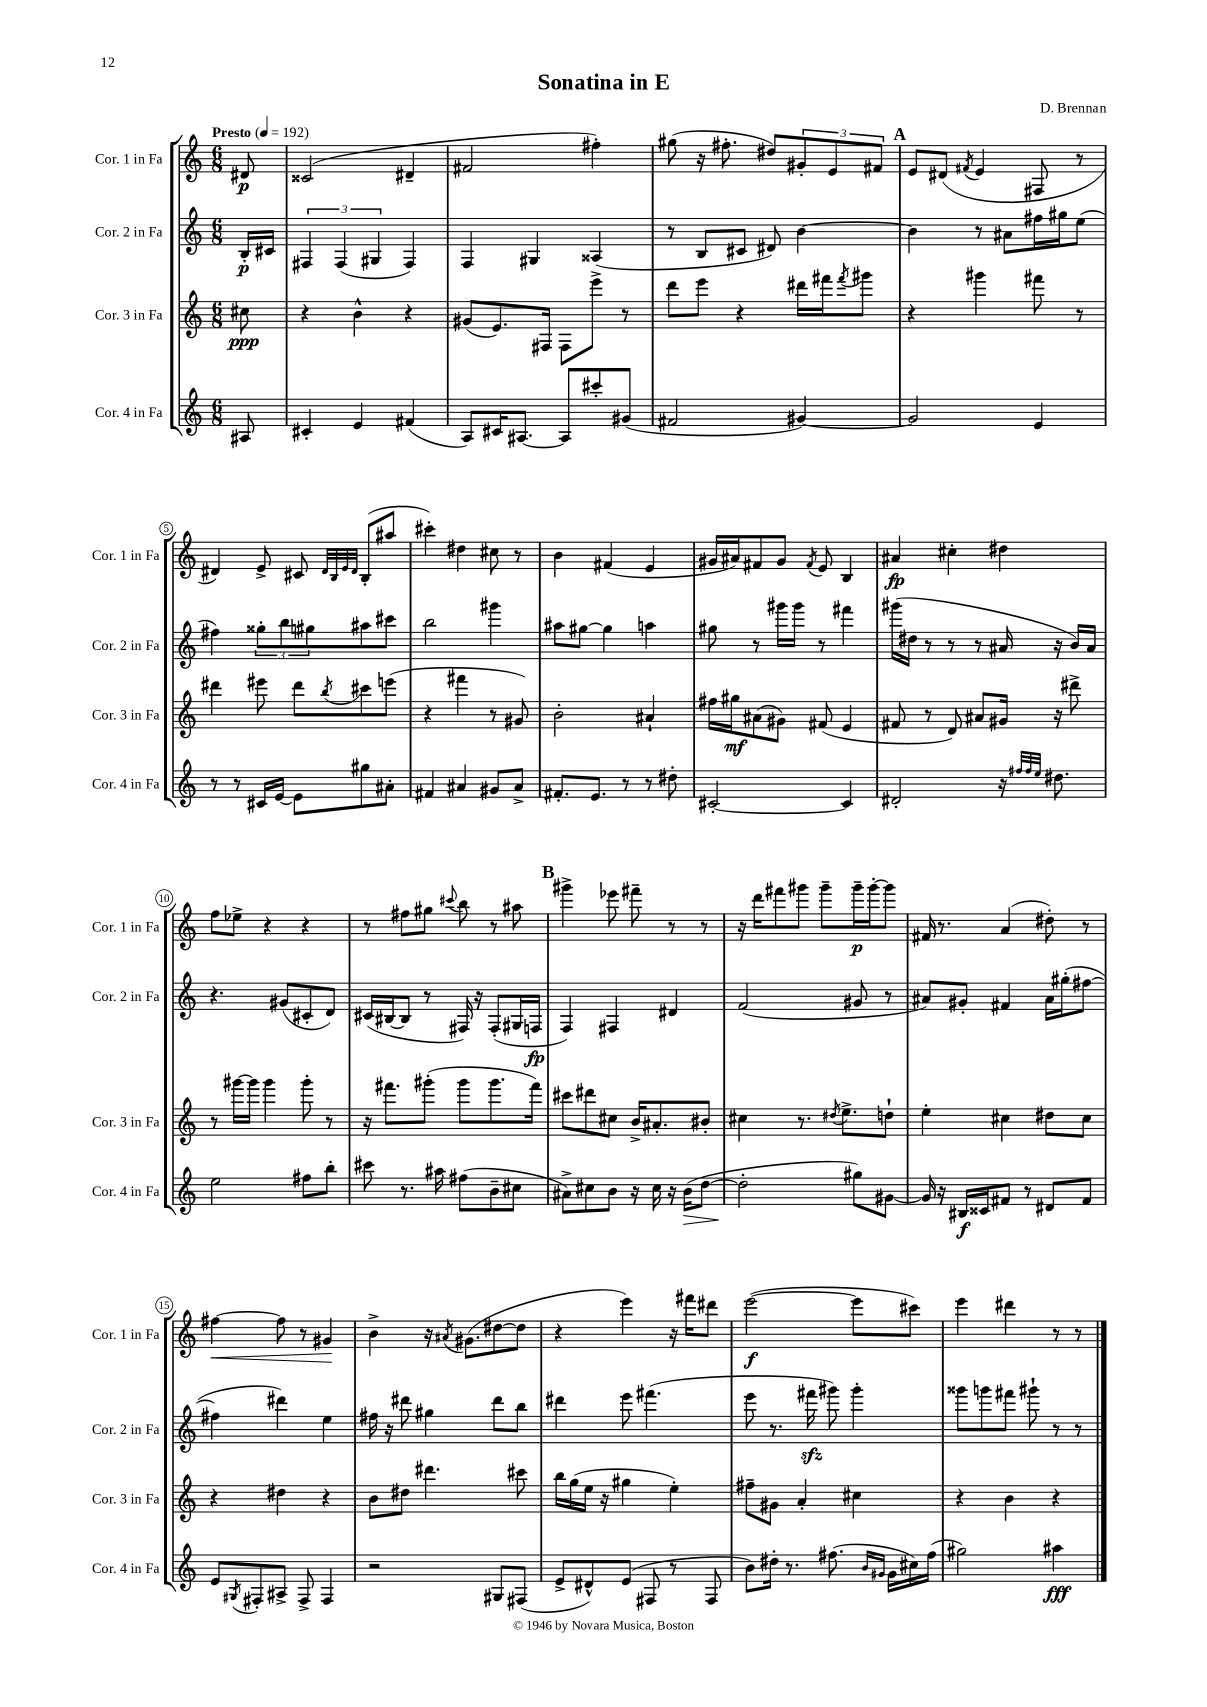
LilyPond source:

\header { title = "Sonatina in E" composer = "D. Brennan" }
<<
\new StaffGroup <<
\new Staff = "s0" \with { instrumentName = "Cor. 1 in Fa" shortInstrumentName = "Cor. 1 in Fa" } {
    \clef treble \key c \major \numericTimeSignature \time 6/8 \partial 8 \tempo "Presto" 4 = 192
    dis'8\p |
    cisis'2( dis'4-- |
    fis'2 fis''4-.) |
    gis''8( r16 fis''8.-. dis''8) \tuplet 3/2 { gis'8-. e'8 fis'8 } |
    \mark \markup { \bold "A" } e'8 dis'8( \acciaccatura { fis'8 } e'4 fis8 r8 |
    dis'4) e'8-> cis'8 \grace { dis'32 b32 e'32 dis'32 } b8-.( ais''8 |
    cis'''4-.) dis''4 cis''8 r8 |
    b'4 fis'4( e'4 |
    gis'16 ais'16) fis'8 gis'8 \acciaccatura { fis'8 } e'8 b4 |
    ais'4\fp cis''4-. dis''4 |
    f''8 ees''8-> r4 r4 |
    r8 fis''8 gis''8 \appoggiatura { cis'''8 } b''8 r8 ais''8 |
    \mark \markup { \bold "B" } gis'''4-> ees'''8 fis'''8-- r8 r8 |
    r16 d'''16 fis'''8 gis'''8 gis'''8-- gis'''16--\p gis'''16~-. gis'''8 |
    fis'16 r8. a'4( dis''8-.) r8 |
    fis''4~\< fis''8 r8 gis'4\! |
    b'4-> r16 \acciaccatura { ais'8 } gis'8.( dis''8~ dis''8 |
    r4 e'''4) r16 fis'''16 dis'''8 |
    e'''2~\f( e'''8 cis'''8) |
    e'''4 dis'''4 r8 r8 \bar "|." |
}
\new Staff = "s1" \with { instrumentName = "Cor. 2 in Fa" shortInstrumentName = "Cor. 2 in Fa" } {
    \clef treble \key c \major \numericTimeSignature \time 6/8 \partial 8
    b16-.\p cis'16 |
    \tuplet 3/2 { fis4 fis4( gis4 } fis4) |
    f4 gis4 aisis4( |
    r8 b8 cis'8 dis'8) b'4~ |
    \mark \markup { \bold "A" } b'4 r8 ais'8 fis''16 gis''16 e''8( |
    fis''4) \tuplet 3/2 { gisis''8-. b''8 gis''8 } ais''8 cis'''8 |
    b''2 gis'''4 |
    ais''8 gis''8~ gis''4 a''4 |
    gis''8 r8 gis'''16 gis'''16 r8 fis'''4 |
    gis'''16( dis''16 r8 r8 r8 ais'16 r16 b'16) ais'16 |
    r4. gis'8( cis'8-. d'8) |
    cis'16( bis16~ bis8 r8 fis16) r16 fis8-.( gis16 f16\fp |
    \mark \markup { \bold "B" } f4) fis4 dis'4 |
    f'2( gis'8 r8 |
    ais'8) gis'8-. fis'4 ais'16 gis''16-.( fis''8~ |
    fis''4 dis'''4) e''4 |
    fis''16 r16 dis'''8 gis''4 dis'''8 b''8 |
    dis'''4 e'''8 fis'''4.( |
    e'''8 r8. fis'''16\sfz gis'''8) gis'''4-. |
    gisis'''8 g'''8 fis'''8 gis'''8-! r8 r8 \bar "|." |
}
\new Staff = "s2" \with { instrumentName = "Cor. 3 in Fa" shortInstrumentName = "Cor. 3 in Fa" } {
    \clef treble \key c \major \numericTimeSignature \time 6/8 \partial 8
    cis''8\ppp |
    r4 b'4-^ r4 |
    gis'8( e'8.) fis16 fis8 e'''8-> r8 |
    d'''8 e'''8 r4 dis'''16 fis'''16 \acciaccatura { fis'''8 } gis'''8 |
    \mark \markup { \bold "A" } r4 gis'''4 fis'''8 r8 |
    dis'''4 eis'''8 dis'''8 \acciaccatura { b''8 } cis'''8 e'''8( |
    r4 fis'''4 r8 gis'8) |
    b'2-. ais'4-! |
    fis''16 gis''16\mf ais'8( gis'8) fis'8( e'4 |
    fis'8 r8 d'8) ais'8 gis'16 r16 dis'''8-> |
    r8 gis'''16~ gis'''16 gis'''4 gis'''8-. r8 |
    r16 fis'''8. gis'''8-.( gis'''8 gis'''8. fis'''16) |
    \mark \markup { \bold "B" } cis'''8 dis'''8 cis''8 b'16-> ais'8.-. bis'8-. |
    cis''4 r8. \acciaccatura { dis''8 } e''8.-> d''8-! |
    e''4-. cis''4 dis''8 cis''8 |
    r4 dis''4 r4 |
    b'8 dis''8 dis'''4. cis'''8 |
    b''16 g''16( e''16 r16 gis''4 e''4-.) |
    fis''8-- gis'8 a'4-. cis''4 |
    r4 b'4 r4 \bar "|." |
}
\new Staff = "s3" \with { instrumentName = "Cor. 4 in Fa" shortInstrumentName = "Cor. 4 in Fa" } {
    \clef treble \key c \major \numericTimeSignature \time 6/8 \partial 8
    ais8 |
    cis'4-. e'4 fis'4( |
    a8) cis'16 ais8.~ ais8 cis'''8-. gis'8( |
    fis'2 gis'4~) |
    \mark \markup { \bold "A" } gis'2 e'4 |
    r8 r8 cis'16 e'16~ e'8 gis''8 ais'8-. |
    fis'4 ais'4 gis'8 ais'8-> |
    fis'8.-. e'8. r8 r8 dis''8-. |
    cis'2~-. cis'4 |
    dis'2-. r16 \grace { fis''32 fis''32 e''32 } dis''8. |
    e''2 fis''8 b''8-. |
    cis'''8 r8. ais''16 fis''8( b'8-- cis''8 |
    \mark \markup { \bold "B" } ais'8->) cis''8 b'8 r16 cis''16 r16 b'16\>( d''8~ |
    d''2-.\! gis''8) gis'8~ |
    gis'16 r16 bis16\f cisis'16 fis'8 r8 dis'8 fis'8 |
    e'8 \acciaccatura { gis8 } fis8-. ais8-> fis8-> fis4 |
    r2 gis8 fis8( |
    e'8-> dis'8-^) e'8( fis8 r8 fis8 |
    b'8) dis''16-. r8. fis''8.( \grace { b'16 gis'16 } gis'16 cis''16) fis''16( |
    gis''2) ais''4\fff \bar "|." |
}
>>
>>
\layout { \context { \Score \override BarNumber.stencil = #(make-stencil-circler 0.1 0.3 ly:text-interface::print) } }
